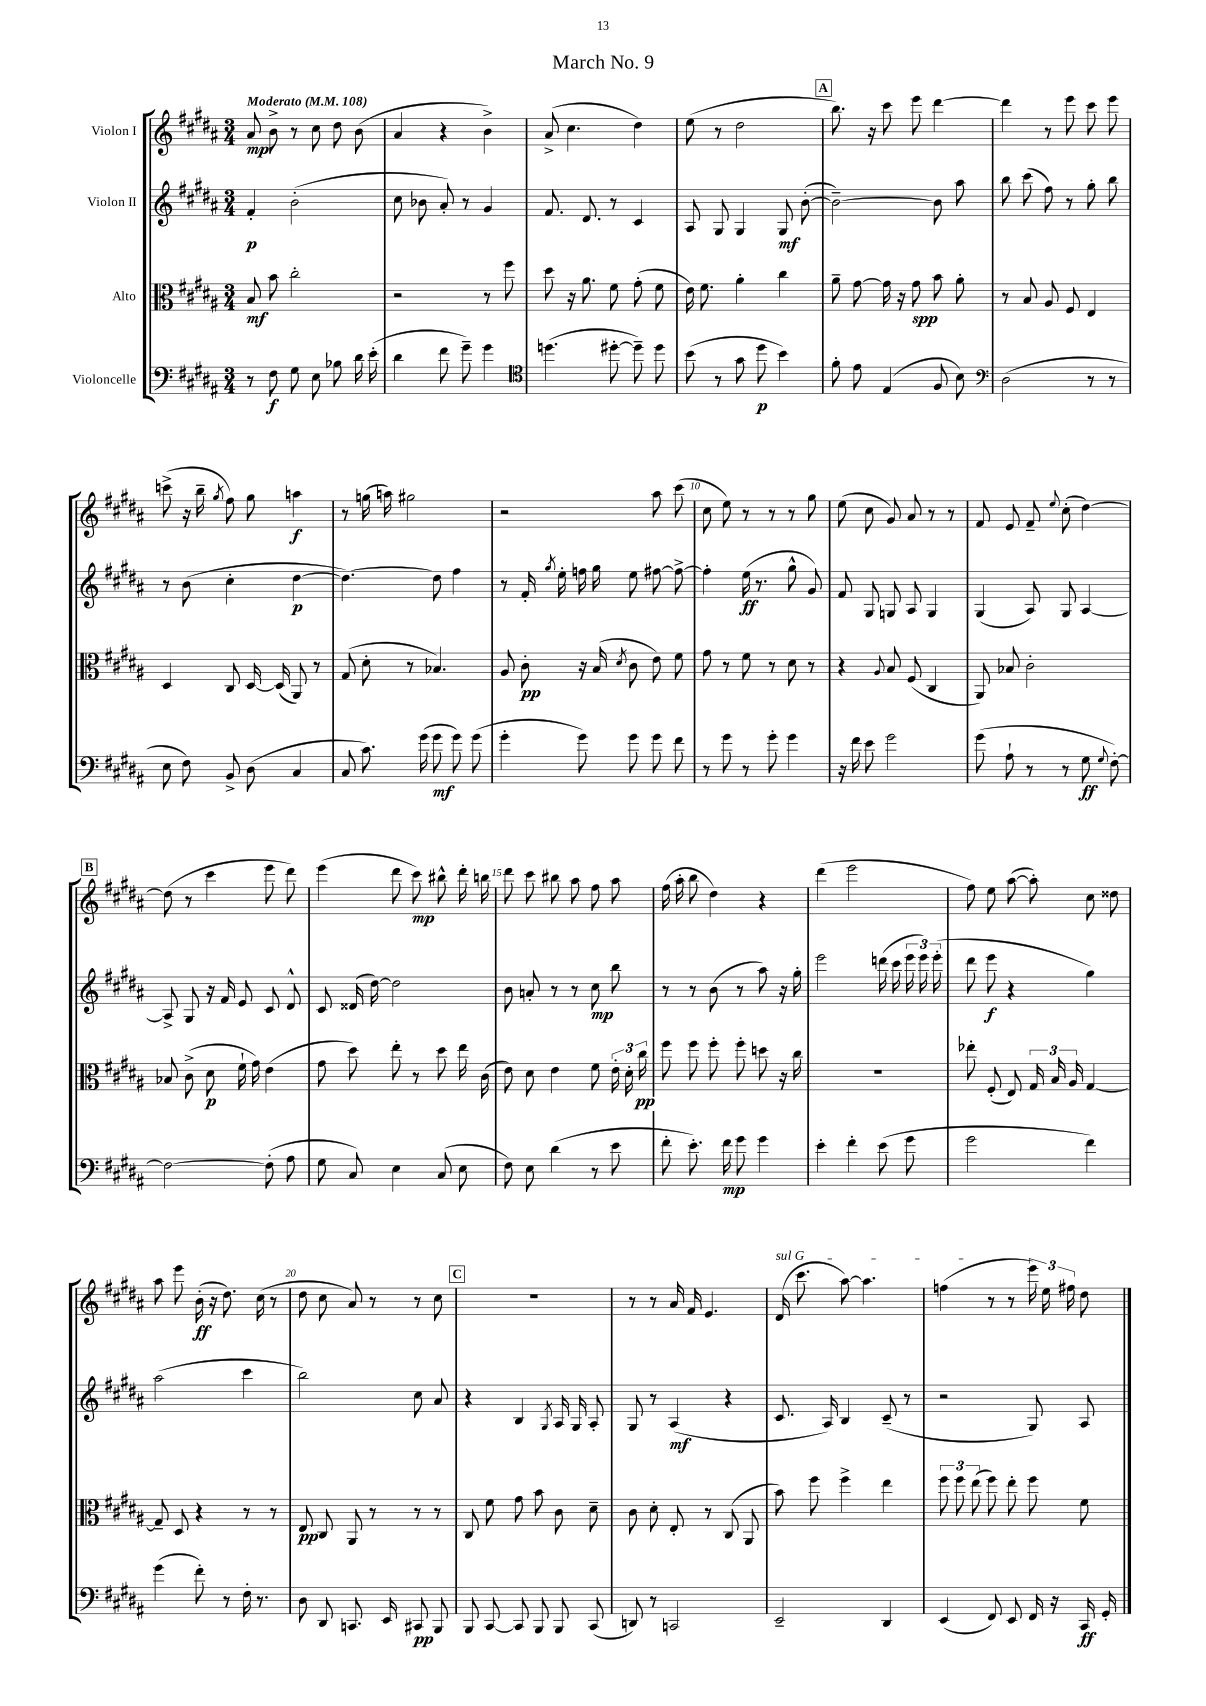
\header { title = "March No. 9" }
<<
\new StaffGroup <<
\new Staff = "s0" \with { instrumentName = "Violon I" } {
    \clef treble \key b \major \numericTimeSignature \time 3/4 \tempo "Moderato" 4 = 108
    \autoBeamOff ais'8\mp b'8-> r8 cis''8 dis''8 b'8( |
    ais'4 r4 b'4->) |
    ais'8->( cis''4. dis''4) |
    e''8( r8 dis''2 |
    \mark \markup { \box "A" } b''8.) r16 cis'''8 e'''8 dis'''4~ |
    dis'''4 r8 e'''8 cis'''8 e'''8 |
    c'''8->( r16 b''16-- \acciaccatura { gis''8 } fis''8) gis''8 a''4\f |
    r8 g''16( a''16) gis''2 |
    r2 ais''8 cis'''8( |
    cis''8 e''8) r8 r8 r8 gis''8 |
    e''8( cis''8 gis'8) ais'8 r8 r8 |
    fis'8 e'8 fis'8-- \appoggiatura { e''8 } cis''8-.( dis''4~) |
    \mark \markup { \box "B" } dis''8( r8 cis'''4 e'''8 dis'''8) |
    e'''4( dis'''8 cis'''8\mp) bis''8-^ dis'''16-. b''16 |
    dis'''8 cis'''8 bis''8 ais''8 fis''8 ais''8 |
    fis''16( ais''16-. b''8 dis''4) r4 |
    dis'''4( e'''2 |
    fis''8) e''8 ais''8~( ais''8-.) cis''8 disis''8 |
    ais''8 e'''8 b'16-.\ff( r16 dis''8.) cis''16( r8 |
    dis''8 cis''8 ais'8) r8 r8 cis''8 |
    \mark \markup { \box "C" } R2. |
    r8 r8 ais'16 fis'16 e'4. |
    \once \override TextSpanner.bound-details.left.text = \markup { \italic "sul G" } dis'16\startTextSpan( cis'''8. ais''8~) ais''4. |
    f''4\stopTextSpan( r8 r8 \tuplet 3/2 { e'''16) e''16 fis''16 } dis''8 \bar "|." |
}
\new Staff = "s1" \with { instrumentName = "Violon II" } {
    \clef treble \key b \major \numericTimeSignature \time 3/4
    \autoBeamOff fis'4-.\p b'2-.( |
    cis''8 bes'8 ais'8-.) r8 gis'4 |
    fis'8. dis'8. r8 cis'4 |
    ais8 gis8 gis4 gis8\mf b'8~-.( |
    \mark \markup { \box "A" } b'2~--) b'8 ais''8 |
    b''8 cis'''8( fis''8) r8 gis''8-. b''8 |
    r8 b'8( cis''4-. dis''4~\p |
    dis''4.~) dis''8 fis''4 |
    r8 fis'16-. \acciaccatura { gis''8 } e''16-. f''16 gis''16 e''8 fis''8~ fis''8~-> |
    fis''4-. e''16\ff( r8. gis''8-^ gis'8) |
    fis'8 gis8 g8 ais8 g4 |
    gis4( ais8) gis8 ais4~ |
    \mark \markup { \box "B" } ais8-> gis8 r16 fis'16 e'8 cis'8 dis'8-^ |
    cis'8 disis'16( dis''16~) dis''2 |
    b'8 a'8-. r8 r8 cis''8\mp b''8 |
    r8 r8 b'8( r8 ais''8) r16 gis''16-. |
    e'''2 d'''16( cis'''16 \tuplet 3/2 { e'''16 e'''16) e'''16-.( } |
    dis'''8 e'''8\f r4 gis''4) |
    ais''2( cis'''4 |
    b''2) cis''8 ais'8 |
    \mark \markup { \box "C" } r4 b4 \acciaccatura { gis8 } ais16 gis16 ais8-. |
    gis8 r8 ais4\mf( r4 |
    cis'8. ais16) b4 cis'8--( r8 |
    r2 gis8) ais8 \bar "|." |
}
\new Staff = "s2" \with { instrumentName = "Alto" } {
    \clef alto \key b \major \numericTimeSignature \time 3/4
    \autoBeamOff b8\mf b'8 cis''2-. |
    r2 r8 fis''8 |
    dis''8 r16 ais'8. fis'8 gis'8-.( fis'8 |
    e'16) fis'8. ais'4-. cis''4 |
    \mark \markup { \box "A" } ais'8-- gis'8~ gis'16 r16 gis'8\spp b'8 ais'8-. |
    r8 b8 ais8 fis8 e4 |
    dis4 cis8 dis16~ dis16( ais,8) r8 |
    gis8( dis'8-. r8 bes4.) |
    ais8 cis'8-.\pp r16 b16( \acciaccatura { dis'8 } cis'8 e'8) fis'8 |
    gis'8 r8 fis'8 r8 dis'8 r8 |
    r4 \appoggiatura { ais8 } b8 fis8( cis4 |
    ais,8) bes8 cis'2-. |
    \mark \markup { \box "B" } bes8 cis'8->( dis'8\p fis'16-! gis'16) e'4( |
    gis'8 dis''8) e''8-. r8 dis''8 e''16 cis'16( |
    e'8) dis'8 e'4 fis'8 \tuplet 3/2 { e'16-. dis'16-. cis''16\pp } |
    fis''8 fis''8 fis''8-. fis''8-. d''8 r16 cis''16 |
    R2. |
    ees''8-. fis8-.( e8) \tuplet 3/2 { gis16 b16 ais16 } gis4~ |
    gis8-- dis8 r4 r8 r8 |
    e8\pp cis8 ais,8 r8 r8 r8 |
    \mark \markup { \box "C" } cis8 fis'8 gis'8 b'8 cis'8 dis'8-- |
    cis'8 dis'8-. e8-. r8 cis8( ais,8 |
    b'8) fis''8 fis''4-> e''4 |
    \tuplet 3/2 { fis''8 fis''8 e''8( } fis''8) e''8-. fis''8 fis'8 \bar "|." |
}
\new Staff = "s3" \with { instrumentName = "Violoncelle" } {
    \clef bass \key b \major \numericTimeSignature \time 3/4
    \autoBeamOff r8 fis8\f gis8 e8 bes8 dis'16 e'16-.( |
    dis'4 fis'8 gis'8--) gis'4 |
    \clef tenor d''4.( dis''8~-. dis''8--) dis''8 |
    b'8( r8 gis'8 dis''8\p b'4) |
    \mark \markup { \box "A" } fis'8-. e'8 e4( fis8 b8) |
    \clef bass dis2( r8 r8 |
    e8 fis8) b,8-> dis8( cis4 |
    cis8 cis'8.) gis'16( gis'8\mf gis'8) gis'8( |
    gis'4-. gis'8) gis'8 gis'8 fis'8 |
    r8 gis'8 r8 gis'8-. gis'4 |
    r16 fis'16 e'8 gis'2 |
    gis'8( ais8-! r8 r8 gis8\ff \appoggiatura { gis8 } fis8~-.) |
    \mark \markup { \box "B" } fis2~ fis8-.( ais8 |
    gis8 cis8) e4 cis8( e8 |
    fis8) e8 dis'4( r8 e'8 |
    fis'8-. e'8.-.) fis'16\mp gis'8 gis'4 |
    e'4-. fis'4-. e'8( gis'8 |
    gis'2 fis'4) |
    gis'4( fis'8-.) r8 fis16-. r8. |
    dis8 dis,8 c,8. e,16 cis,8\pp b,,8 |
    \mark \markup { \box "C" } b,,8 cis,8~ cis,8 b,,8 b,,8 cis,8( |
    d,8) r8 c,2 |
    e,2-- dis,4 |
    e,4( fis,8) e,8 fis,16 r16 cis,16\ff gis,16-. \bar "|." |
}
>>
>>
\layout { \context { \Score \override BarNumber.break-visibility = ##(#f #t #t) barNumberVisibility = #(every-nth-bar-number-visible 5) } }
